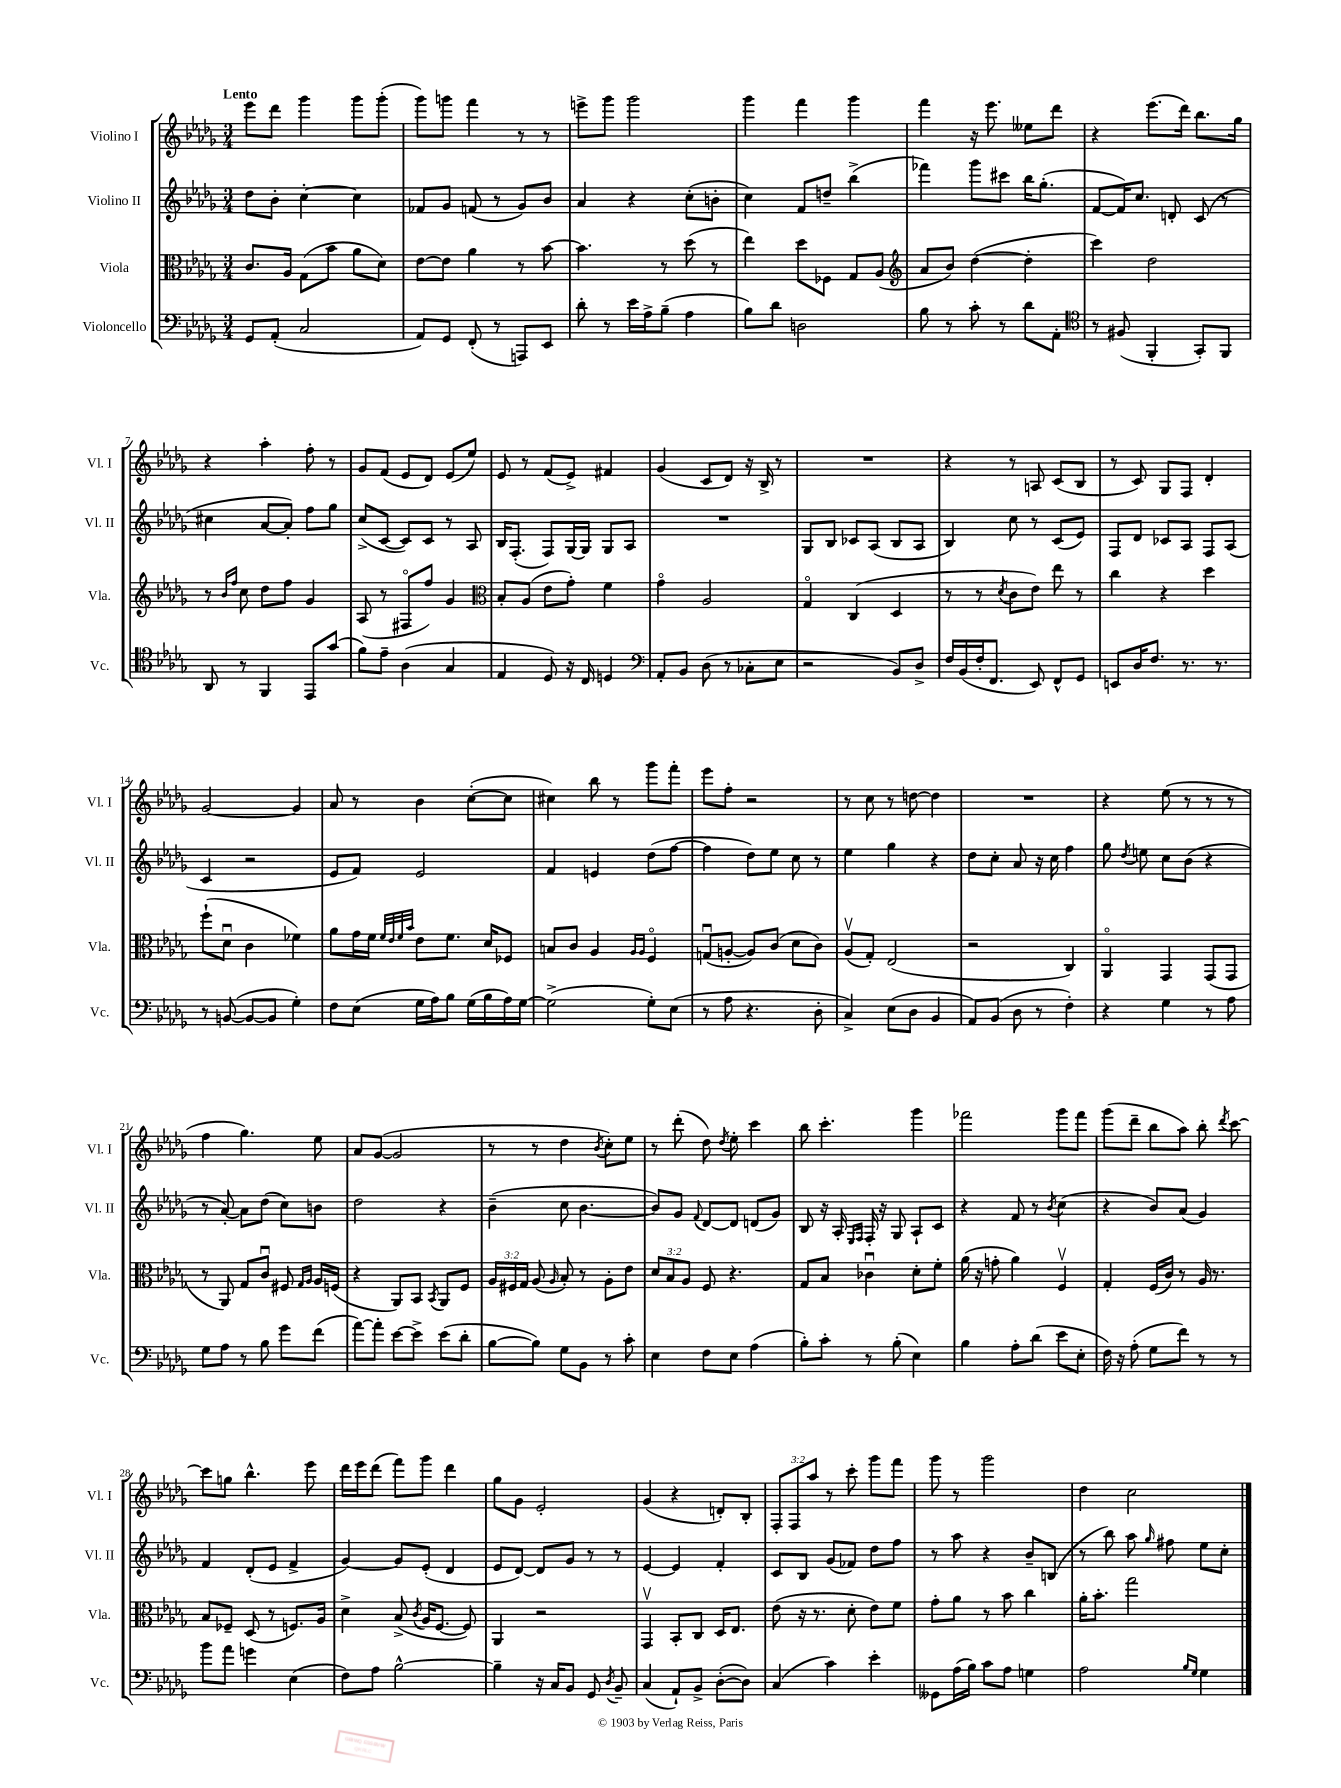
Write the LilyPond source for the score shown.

<<
\new StaffGroup <<
\new Staff = "s0" \with { instrumentName = "Violino I" shortInstrumentName = "Vl. I" } {
    \clef treble \key des \major \numericTimeSignature \time 3/4 \override Staff.TupletNumber.text = #tuplet-number::calc-fraction-text \tempo "Lento"
    \autoBeamOff ees'''8[ des'''8] ges'''4 ges'''8[ ges'''8]-.( |
    ges'''8[) g'''8] f'''4 r8 r8 |
    e'''8[-> ges'''8] ges'''2 |
    ges'''4 f'''4 ges'''4 |
    f'''4 r16 ees'''8. eeses''8[ des'''8] |
    r4 ees'''8.[( des'''16]) bes''8.[ ges''16] |
    r4 aes''4-. f''8-. r8 |
    ges'8[ f'8]( ees'8[ des'8]) ees'8[( ees''8]) |
    ees'8 r8 f'8[( ees'8]->) fis'4 |
    ges'4( c'8[ des'8]) r16 bes16-> r8 |
    R2. |
    r4 r8 a8 c'8[( bes8] |
    r8 c'8) ges8[ f8] des'4-. |
    ges'2~ ges'4 |
    aes'8 r8 bes'4 c''8[~-.( c''8] |
    cis''4) bes''8 r8 ges'''8[ f'''8]-. |
    ees'''8[ f''8]-. r2 |
    r8 c''8 r8 d''8~ d''4 |
    R2. |
    r4 ees''8( r8 r8 r8 |
    f''4 ges''4.) ees''8 |
    aes'8[ ges'8]~( ges'2 |
    r8 r8 des''4 \acciaccatura { bes'8 } c''8[-.) ees''8] |
    r8 des'''8-.( des''8) \acciaccatura { des''8 } ees''8-. c'''4 |
    bes''8 c'''4.-. ges'''4 |
    fes'''2 ges'''8[ fes'''8] |
    ges'''8[( des'''8]-- bes''8[ aes''8]) bes''8-. \acciaccatura { des'''8 } c'''8~ |
    c'''8[ g''8] bes''4.-^ ees'''8 |
    des'''16[ ees'''16 des'''8]( f'''8[) ges'''8] des'''4 |
    ges''8[ ges'8] ees'2-. |
    ges'4( r4 d'8[-.) bes8]-. |
    \tuplet 3/2 { f8[-. f8 aes''8] } r8 c'''8-. ges'''8[ f'''8] |
    ges'''8 r8 ges'''2 |
    des''4 c''2 \bar "|." |
}
\new Staff = "s1" \with { instrumentName = "Violino II" shortInstrumentName = "Vl. II" } {
    \clef treble \key des \major \numericTimeSignature \time 3/4
    \autoBeamOff des''8[ bes'8]-. c''4~-. c''4 |
    fes'8[ ges'8] f'8( r8 ges'8[) bes'8] |
    aes'4 r4 c''8[-.( b'8]-. |
    c''4) f'8[ d''8]-- bes''4->( |
    fes'''4) ges'''8[ cis'''8] bes''16[ ges''8.]-.( |
    f'8[~ f'16) c''8.] d'8-. c'8( r8 |
    cis''4 aes'8[~ aes'8]-.) f''8[ ges''8] |
    c''8[->( c'8]~ c'8[) c'8] r8 aes8 |
    bes16[ f8.]-.( f8[) ges16~ ges16] ges8[ aes8] |
    R2. |
    ges8[ bes8] ces'8[ aes8]( bes8[ aes8] |
    bes4) c''8 r8 c'8[( ees'8]) |
    f8[ des'8] ces'8[ aes8] f8[ aes8]( |
    c'4 r2 |
    ees'8[ f'8]) ees'2 |
    f'4 e'4 des''8[( f''8]~ |
    f''4 des''8[) ees''8] c''8 r8 |
    ees''4 ges''4 r4 |
    des''8[ c''8]-. aes'8 r16 c''16 f''4 |
    ges''8 \acciaccatura { des''8 } e''8 c''8[ bes'8]( r4 |
    r8 aes'8~-.) aes'8[ des''8]( c''8[) b'8] |
    des''2 r4 |
    bes'4--( c''8 bes'4.~ |
    bes'8[) ges'8] \appoggiatura { f'8 } des'8[~ des'8] d'8[( ges'8]) |
    bes8 r16 aes16-. \grace { ees16[ f16] } f16-. r16 ges8 aes8[-! c'8] |
    r4 f'8 r8 \acciaccatura { bes'8 } c''4( |
    r4 bes'8[) aes'8]( ges'4) |
    f'4 des'8[-.( ees'8] f'4-> |
    ges'4~) ges'8[ ees'8]-.( des'4 |
    ees'8[ des'8]~) des'8[ ges'8] r8 r8 |
    ees'4~ ees'4 f'4-. |
    c'8[ bes8] ges'8[( fes'8]) des''8[ f''8] |
    r8 aes''8 r4 bes'8[-- b8]( |
    r8 bes''8) aes''8 \grace { ges''16 } fis''8 ees''8[ c''8]-. \bar "|." |
}
\new Staff = "s2" \with { instrumentName = "Viola" shortInstrumentName = "Vla." } {
    \clef alto \key des \major \numericTimeSignature \time 3/4 \override Staff.TupletNumber.text = #tuplet-number::calc-fraction-text
    \autoBeamOff c'8.[ aes16] ges8[( bes'8] aes'8[ des'8]) |
    ees'8[~ ees'8] aes'4 r8 bes'8~ |
    bes'4. r8 des''8( r8 |
    ees''4) des''8[ fes8] ges8[ aes8]( |
    \clef treble aes'8[ bes'8]) des''4~( des''4-. |
    c'''4) des''2 |
    r8 \grace { bes'16[ f''16] } c''8 des''8[ f''8] ges'4 |
    aes8( r8 fis8[\flageolet f''8]) ges'4 |
    \clef alto bes8[-. aes8]( ees'8[ ges'8]-.) f'4 |
    ges'4\flageolet aes2 |
    ges4\flageolet c4( des4 |
    r8 r8 \acciaccatura { des'8 } c'8[ ees'8]) ees''8 r8 |
    c''4 r4 des''4 |
    f''8[-!( des'8]\downbow c'4 fes'4) |
    aes'8[ ges'16 f'16] \grace { f'32[ ees'32 f'32 bes'32] } ees'8[ f'8.] des'16[ fes8] |
    b8[ c'8] aes4 \grace { aes16[ aes16] } f4\flageolet |
    g8[\downbow( a8]~-. a8[) c'8]( des'8[ c'8]) |
    aes8[\upbow( ges8]-.) ees2( |
    r2 c4) |
    aes,4\flageolet ges,4 ges,8[( ges,8] |
    r8 aes,8) ges8[ c'8]\downbow fis8 \grace { ges16[ aes16] } aes16[ f16]( |
    r4 aes,8[) bes,8] \acciaccatura { bes,8 } aes,8[ f8] |
    \tuplet 3/2 { aes16[ fis16 ges16] } aes8( \grace { aes16 } bes8-.) r8 aes8[-. ees'8] |
    \tuplet 3/2 { des'8[ bes8 aes8] } f8 r4. |
    ges8[ bes8] ces'4\downbow des'8[-. f'8]-. |
    aes'16( r16 g'8-. aes'4) f4\upbow |
    ges4-. f16[( c'16]) r8 aes16 r8. |
    bes8[ fes8]-- des8( r8 f8.[) aes16] |
    des'4-> bes8->( \acciaccatura { c'8 } aes16[ f8.]~ f8) |
    aes,4 r2 |
    ges,4\upbow bes,8[-. c8] des16[ ees8.] |
    ees'8( r16 r8. des'8-. ees'8[) f'8] |
    ges'8[-. aes'8] r8 bes'8 c''4 |
    aes'16[-. bes'8.]-. ges''2 \bar "|." |
}
\new Staff = "s3" \with { instrumentName = "Violoncello" shortInstrumentName = "Vc." } {
    \clef bass \key des \major \numericTimeSignature \time 3/4
    \autoBeamOff ges,8[ aes,8]-.( c2 |
    aes,8[) ges,8] f,8-.( r8 a,,8[) ees,8] |
    des'8-. r8 ees'16[ aes16-> bes8]--( aes4 |
    bes8[) des'8] d2 |
    bes8 r8 c'8-. r8 des'8[ aes,8]-. |
    \clef tenor r8 fis8( f,4-. ges,8[-.) f,8] |
    aes,8 r8 f,4 ees,8[ ges'8]( |
    f'8[) ees'8]-- aes4( ges4 |
    ees4 des8) r16 c16 d4 |
    \clef bass aes,8[-. bes,8] des8( r8 ces8[-. ees8] |
    r2 bes,8[) des8]-> |
    f16[ bes,16( f16-. f,8.] ees,8) f,8[-^ ges,8] |
    e,8[ des16 f8.] r8. r8. |
    r8 b,8~( b,8[~ b,8] ges4-.) |
    f8[ ees8]( ges16[ aes16) bes8] ges16[( bes16 aes16) ges16]~ |
    ges2->( ges8[-.) ees8]( |
    r8 aes8 r4. des8-. |
    c4->) ees8[( des8] bes,4 |
    aes,8[) bes,8]( des8 r8 f4-.) |
    r4 ges4 r8 aes8 |
    ges8[ aes8] r8 bes8 ges'8[ f'8]( |
    aes'8[~) aes'8]-. ees'8[~ ees'8]-> ees'8[( des'8]-. |
    bes8[~ bes8]) ges8[ bes,8] r8 c'8-. |
    ees4 f8[ ees8] aes4( |
    bes8[-.) c'8]-. r8 bes8-.( ees4) |
    bes4 aes8[-. des'8]( ees'8[ ees8]-. |
    f16) r16 aes8-.( ges8[ f'8]) r8 r8 |
    bes'8[ aes'8] g'4 ees4( |
    f8[) aes8] bes2~-^ |
    bes4-- r16 c16[ bes,8] ges,8 \acciaccatura { des8 } bes,8-- |
    c4( aes,8[-!) bes,8]-> des8[~-.( des8]) |
    c4( c'4) ees'4-. |
    geses,8[ aes16( bes16]) c'8[ aes8] g4 |
    aes2 \grace { bes16[ ges16] } ges4 \bar "|." |
}
>>
>>
